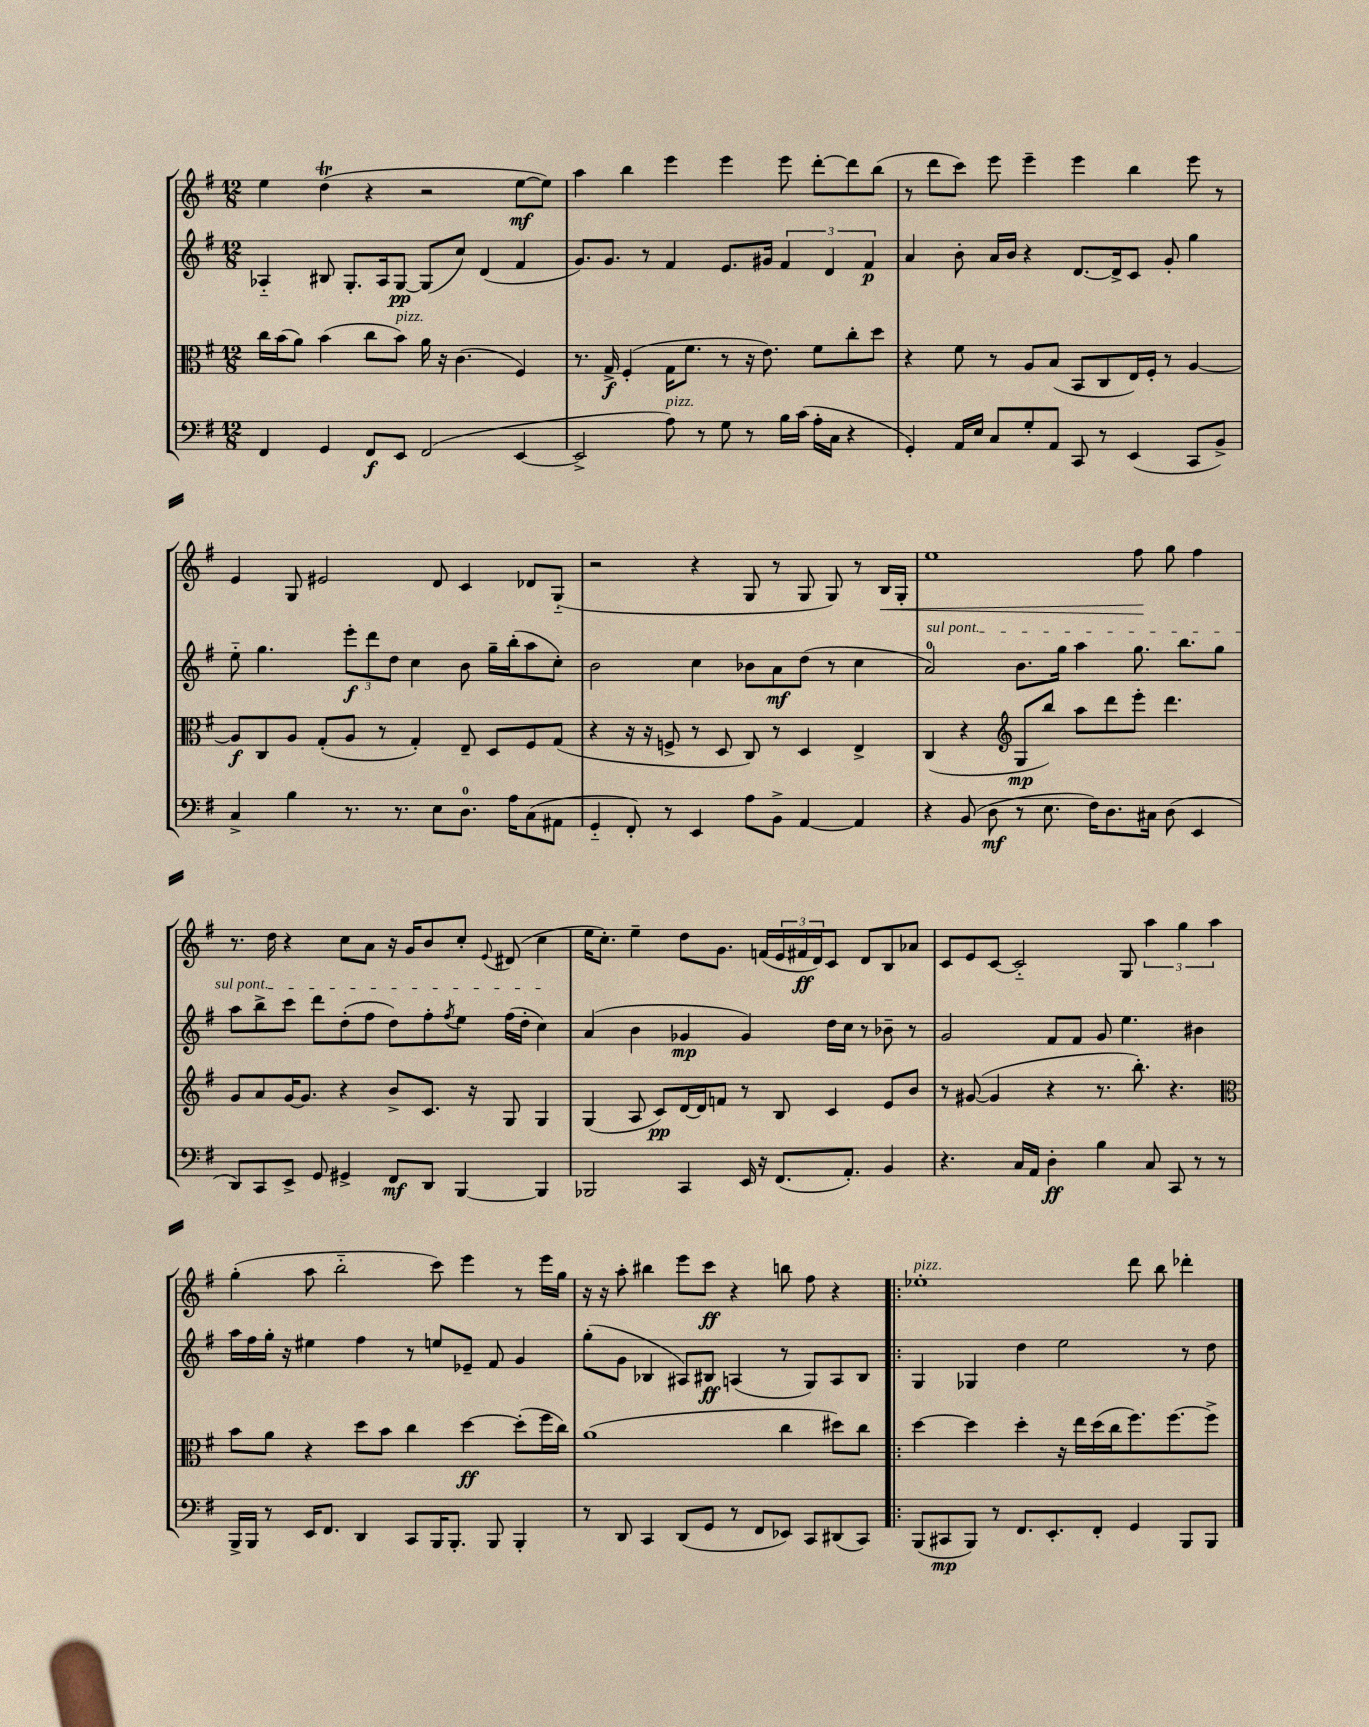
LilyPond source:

<<
\new StaffGroup <<
\new Staff = "s0" {
    \clef treble \key g \major \numericTimeSignature \time 12/8
    e''4 d''4\trill( r4 r2 e''8~\mf e''8) |
    a''4 b''4 e'''4 e'''4 e'''8 d'''8~-. d'''8 b''8( |
    r8 d'''8 c'''8) e'''8 e'''4-- e'''4 b''4 e'''8 r8 |
    e'4 g8 eis'2 d'8 c'4 des'8 g8-_( |
    r2 r4 g8 r8 g8 g8) r8 b16\< g16-. |
    e''1 fis''8\! g''8 fis''4 |
    r8. d''16 r4 c''8 a'8 r16 g'16 b'8 c''8-. \appoggiatura { e'8 } dis'8( c''4 |
    e''16 c''8.-.) e''4-- d''8 g'8. f'16( \tuplet 3/2 { e'16 fis'16\ff d'16) } c'8 d'8 b8 aes'8 |
    c'8 e'8 c'8~ c'2-_ g8 \tuplet 3/2 { a''4 g''4 a''4 } |
    g''4-.( a''8 b''2-_ c'''8) e'''4 r8 e'''16 g''16 |
    r16 r16 a''8-. bis''4 e'''8 c'''8\ff r4 b''8 fis''8 r4 |
    \bar ".|:" ees''1-.^\markup { \italic "pizz." } d'''8 b''8 des'''4-. \bar "|." |
}
\new Staff = "s1" {
    \clef treble \key g \major \numericTimeSignature \time 12/8
    aes4-_ bis8 g8.-. aes16 g8~\pp g8( c''8) d'4( fis'4 |
    g'8.) g'8. r8 fis'4 e'8. gis'16 \tuplet 3/2 { fis'4 d'4 fis'4\p } |
    a'4 b'8-. a'16 b'16 r4 d'8.~ d'16-> c'8 g'8-. g''4 |
    e''8-_ g''4. \tuplet 3/2 { e'''8-.\f d'''8 d''8 } c''4 b'8 g''16-- b''16-.( a''8 c''8-.) |
    b'2 c''4 bes'8 a'8\mf d''8( r8 c''4 |
    \once \override TextSpanner.bound-details.left.text = \markup { \italic "sul pont." } a'2-0\startTextSpan) b'8. g''16 a''4 g''8. b''8. g''8 |
    a''8 b''8-> c'''8 d'''8 d''8-.( fis''8 d''8) fis''8-. \acciaccatura { fis''8 } e''8 fis''16( d''16-. c''4\stopTextSpan) |
    a'4( b'4 ges'4\mp ges'4) d''16 c''16 r8 bes'8-- r8 |
    g'2 fis'8 fis'8 g'8 e''4. bis'4 |
    a''16 fis''16 g''16-. r16 eis''4 fis''4 r8 e''8 ees'8-- fis'8 g'4 |
    g''8-.( g'8 bes4 ais8) bis8\ff a4( r8 g8) a8 bis8 |
    \bar ".|:" g4 ges4 d''4 e''2 r8 d''8 \bar "|." |
}
\new Staff = "s2" {
    \clef alto \key g \major \numericTimeSignature \time 12/8
    c''16 b'16( a'8) b'4( c''8 b'8^\markup { \italic "pizz." }) a'16 r16 c'4.( fis4) |
    r8. g16->\f fis4-.( g16 fis'8. r8 r16 e'8.) fis'8 c''8-. d''8 |
    r4 fis'8 r8 a8 b8( b,8 c8 e16) fis16-. r8 a4~ |
    a8\f c8 a8 g8-.( a8 r8 g4-.) e8-- d8 fis8 g8( |
    r4 r16 r16 f8-> r8 d8 c8) r8 d4 e4-> |
    c4( r4 \clef treble g8\mp b''8) a''8 d'''8 e'''8-. d'''4. |
    g'8 a'8 g'16~ g'8. r4 b'8-> c'8. r16 g8 g4 |
    g4( a8 c'8\pp) d'16~ d'16 f'8 r8 b8 c'4 e'8 b'8 |
    r8 gis'8~( gis'4 r4 r8. b''8.-.) r4. |
    \clef alto b'8 a'8 r4 d''8 b'8 c''4 d''4~\ff d''8-.( fis''16 c''16) |
    a'1( c''4 dis''8) c''8 |
    \bar ".|:" d''4~ d''4 d''4-. r16 e''16 d''16( c''16 fis''8.) fis''8.~ fis''8-> \bar "|." |
}
\new Staff = "s3" {
    \clef bass \key g \major \numericTimeSignature \time 12/8
    fis,4 g,4 fis,8\f e,8 fis,2( e,4~ |
    e,2-> a8^\markup { \italic "pizz." }) r8 g8 r8 b16 c'16( a16-. c16 r4 |
    g,4-.) a,16 e16 c8 g8-. a,8 c,8 r8 e,4( c,8 b,8->) |
    c4-> b4 r8. r8. e8 d8.-0 a16 c8( ais,8 |
    g,4-_ fis,8-.) r8 e,4 a8 b,8-> a,4~ a,4 |
    r4 b,8( d8\mf r8 e8. fis16) d8. cis16 d8( e,4 |
    d,8) c,8 e,8-> g,8 gis,4-> fis,8\mf d,8 b,,4~ b,,4 |
    bes,,2 c,4 e,16 r16 fis,8.( a,8.-.) b,4 |
    r4. c16 a,16 d4-.\ff b4 c8 c,8 r8 r8 |
    b,,16-> b,,16 r8 e,16 fis,8. d,4 c,8 b,,16 b,,8.-. b,,8 b,,4-. |
    r8 d,8 c,4 d,8( g,8 r8 fis,8 ees,8) c,8 dis,8( c,8) |
    \bar ".|:" b,,8( cis,8\mp b,,8) r8 fis,8. e,8.-. fis,8-. g,4 b,,8 b,,8 \bar "|." |
}
>>
>>
\layout { \context { \Score \remove "Bar_number_engraver" } }
